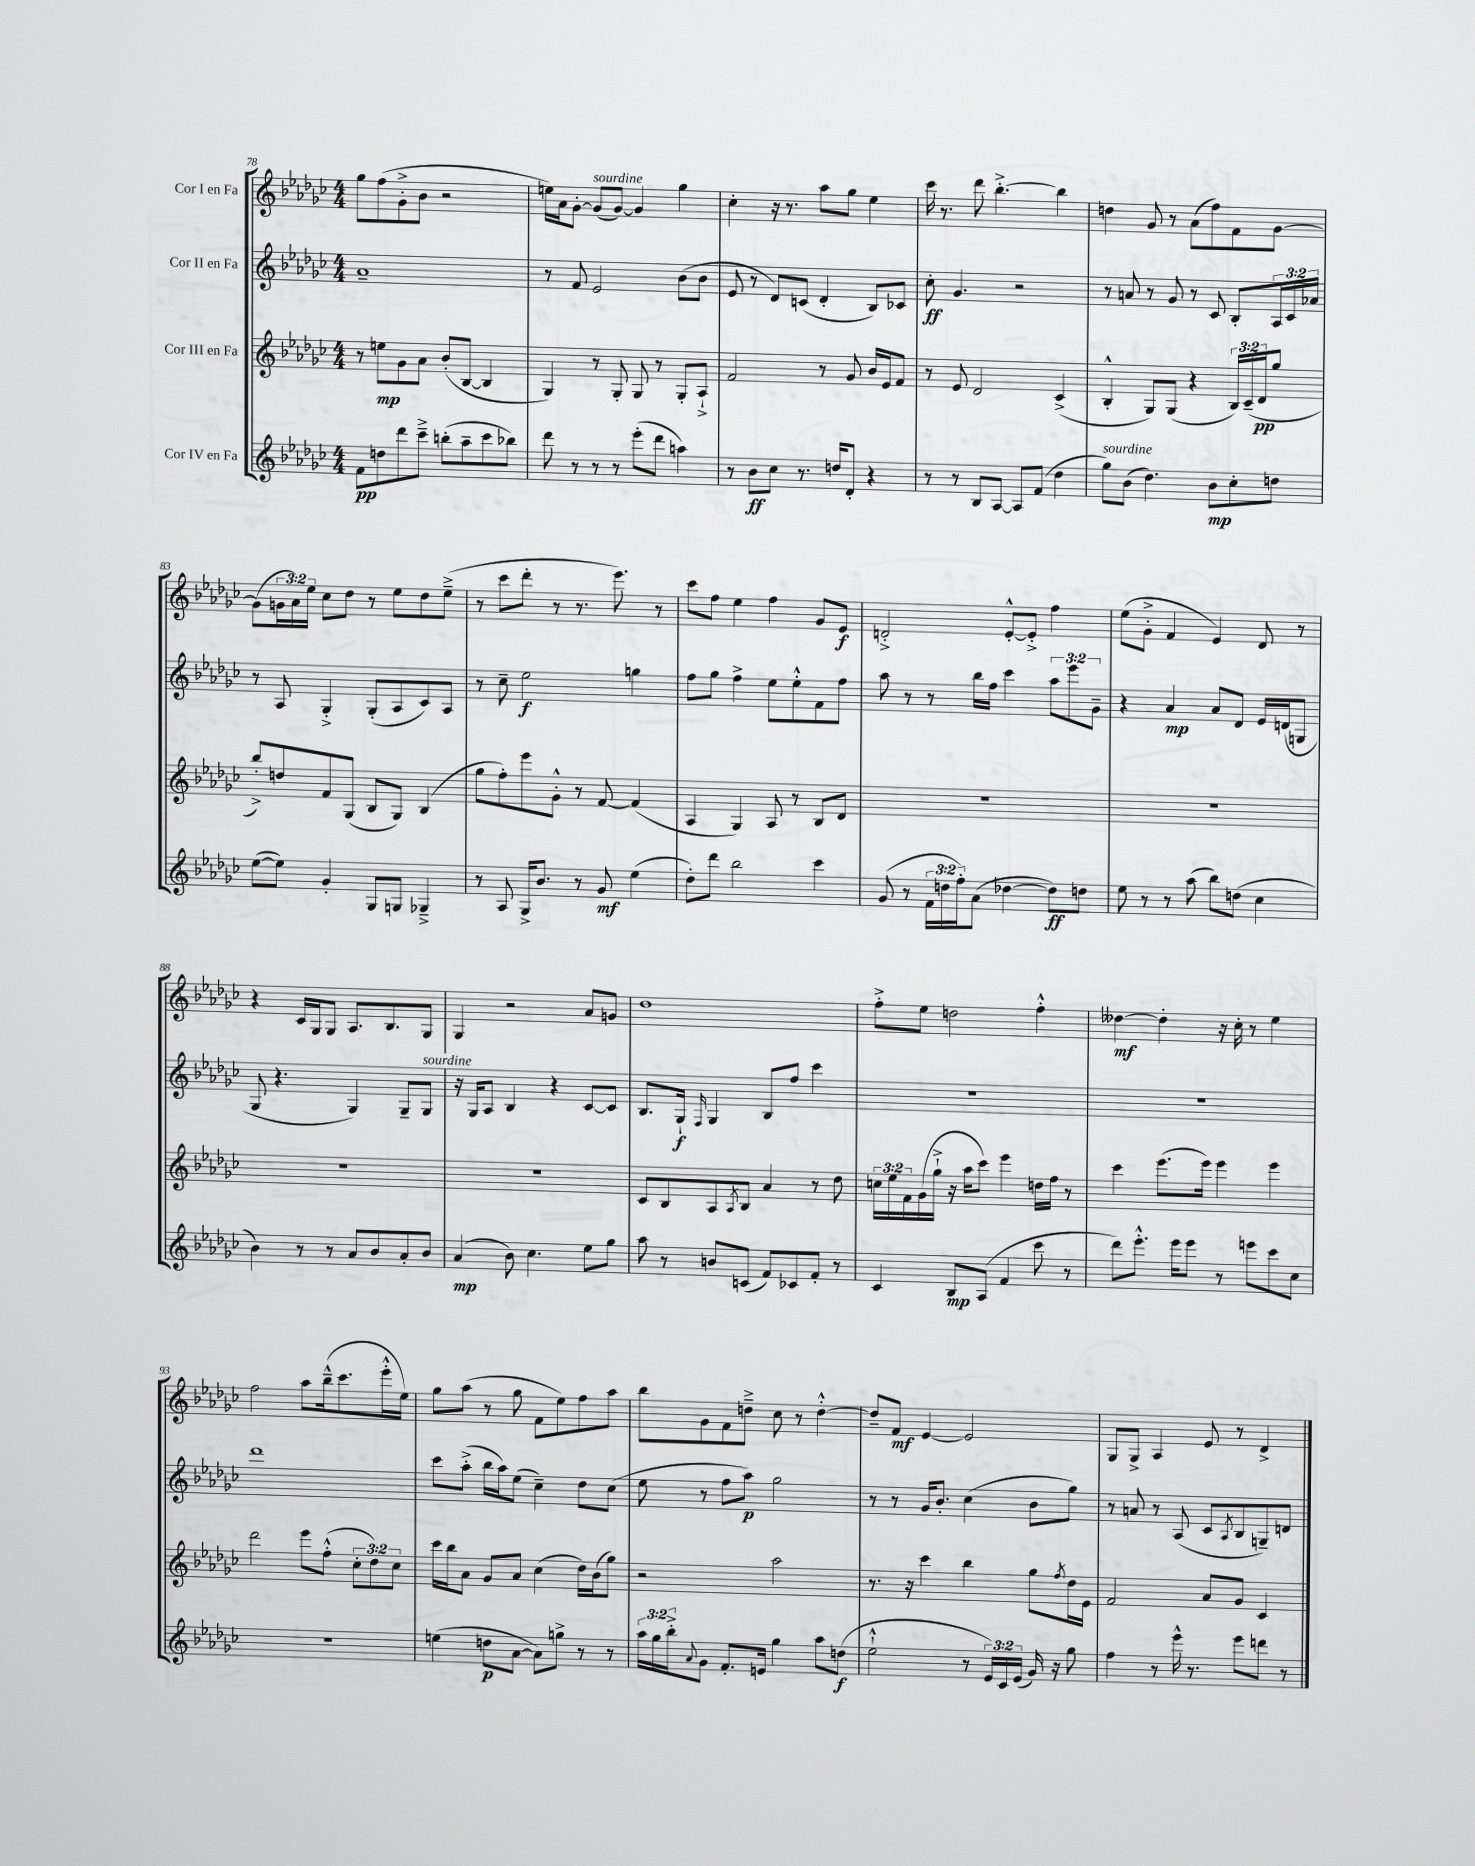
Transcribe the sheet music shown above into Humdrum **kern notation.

**kern	**kern	**kern	**kern
*staff4	*staff3	*staff2	*staff1
*clefG2	*clefG2	*clefG2	*clefG2
*k[b-e-a-d-g-c-]	*k[b-e-a-d-g-c-]	*k[b-e-a-d-g-c-]	*k[b-e-a-d-g-c-]
*M4/4	*M4/4	*M4/4	*M4/4
8f\L	8r	1a-~	8gg-\L
8dd\	8ee\L	.	(8ff\
8ddd-\	8g-\	.	8g-'^\
8ccc-~^\J	8a-\J	.	8b-\J
(8bb'\L	(8b-'/L	.	2r
8aa-~\	[8B-/J	.	.
8ccc-\	4B-/]	.	.
8bb-\J)	.	.	.
=	=	=	=
8ddd-\	4G-/)	8r	16ee\LL)
.	.	.	16a-\J
8r	.	8f/	[8g-'\J
8r	8r	2e-/	(8g-/]L
8r	8G-'/	.	[8g-/J)
(8eee-'\L	8G-/	.	4g-/]
8ddd-\J	8r	.	.
4aa\)	8G-'/L	(8b-\L	4gg-\
.	8A-`^/J	8b-\J	.
=	=	=	=
8r	2f/	8e-/	4cc-'\
8b-\L	.	8r	.
8cc-\J	.	8d-/L)	16r
.	.	.	8.r
8.r	.	(8c/J	.
.	8r	4d-'/	8aa-\L
16dd/LK	.	.	.
8d-'/J	8g-/	.	8gg-\J
4r	16b-/LL	8B-/L)	4ee-\
.	16e-/J	.	.
.	8f/J	8c-/J	.
=	=	=	=
8r	8r	8cc-'\	16ccc-\
.	.	.	8.r
8r	8e-/	4.g-/	.
8B-/L	2d-/	.	8ddd-\
[8A-/J	.	.	[4.bb-'^\
8A-/]L	.	2r	.
(8f/J	.	.	.
4dd-\	(4c-^/	.	4bb-\]
=	=	=	=
8gg-\L)	4B-'^^/	8r	4dd\
(8b-\J	.	8a/	.
4.dd-\)	8G-/L)	8r	8g-/
.	(8G-/J	8g-/	8r
.	4r	8r	(8a-\L
8b-\L	.	8c-/	8ff\)
8cc-'\	24B-/LL)	8B-'/L	8f\
.	(24c-~/	.	.
.	24d-/J	.	.
8dd\J	8gg-/J	24A-/L	[8g-\J
.	.	24c-/	.
.	.	24a-/JJ	.
=	=	=	=
([8ee-\L	8bb-'^/L)	8r	(8g-\]L
8ee-\]J)	8dd/	8A-/	24g\L
.	.	.	24a-\)
.	.	.	24ee-\JJ
4g-'/	8f/	4G-'^/	8cc-\L
.	(8G-/J	.	8dd-\J
8G-/L	8B-/L	(8G-'/L	8r
8G/J	8G-/J)	8A-/	8ee-\L
4G-~^/	(4B-/	8c-/)	8dd-\
.	.	8A-/J	(8ee-~^\J
=	=	=	=
8r	8gg-\L	8r	8r
8A-/	8ff'\)	8cc-~\	8ccc-\L
16G-^/LK	8eee-\	2ee-\	8ddd-'\J
8.b-/J	.	.	.
.	8g-'^^\J	.	8r
8r	8r	.	8.r
8g-/	[8f/	.	.
.	.	.	8.eee-\)
(4ee-\	(4f/]	4gg\	.
.	.	.	8r
=	=	=	=
8dd-'\L)	4A-/	8ff\L	8ccc-\L
8ddd-\J	.	8gg-\J	8ff\J
2bb-\	4G-/)	4ff^\	4ee-\
.	8A-/	8ee-\L	4ff\
.	8r	8ee-'^^\	.
4ccc-\	8B-/L	8f\	8g-/L
.	8d-/J	8ff\J	8e-/J
=	=	=	=
(8g-/	1r	8aa-\	2d'^/
8r	.	8r	.
24f\LL	.	8r	.
24dd\	.	.	.
24ff'\J)	.	.	.
(8a-\J	.	16bb-\LL	.
.	.	16ff\JJ	.
[4dd-\	.	4ccc-\	[8e-'^^/L
.	.	.	8e-'^/]J
8dd-\]L)	.	12aa-\L	4ff\
.	.	12eee-\	.
8dd\J	.	.	.
.	.	12g-~\J	.
=	=	=	=
8ee-\	1r	4r	(8ee-\L
8r	.	.	8g-'^\J
8r	.	4a-/	4f/
(8aa-\	.	.	.
8bb-\L)	.	8a-/L	4e-/)
(8dd\J	.	8d-/J	.
4cc-\	.	16e-/LL	8d-/
.	.	(16d/J	.
.	.	8G/J	8r
=	=	=	=
4b-\)	1r	8G-/	4r
.	.	4.r	.
8r	.	.	16c-/LL
.	.	.	16G-/J
8r	.	.	8G-/J
8a-/L	.	4G-/)	8.A-/L
8b-/	.	.	.
.	.	.	8.B-/
8a-'/	.	8G-~/L	.
8b-/J	.	8G-/J	8G-/J
=	=	=	=
(4a-/	1r	16r	4G-/
.	.	16G-/LK	.
.	.	8A-/J	.
8b-\)	.	4B-/	2r
4.cc-\	.	.	.
.	.	4r	.
8ee-\L	.	[8c-/L	8a-/L
8gg-\J	.	8c-/]J	8g/J
=	=	=	=
8aa-\	8c-/L	8.B-/L	1dd-
8r	8B-/	.	.
.	.	16G-`/Jk	.
.	.	16qqF/	.
8b/L	8A-/	4G-/	.
.	8qA-/	.	.
(8c/J	8B-/J	.	.
8f/L)	4a-/	8B-/L	.
8c-/	.	8ff/J	.
8f'/J	8r	4ccc-\	.
8r	8dd-\	.	.
=	=	=	=
4c-/	24cc\LL	1r	8ff'^\L
.	24ee-\	.	.
.	24f\	.	.
.	(16g-\	.	8ee-\J
.	16gg-`^\JJ	.	.
8B-/L	16r	.	2dd\
.	16aa-\LK	.	.
(8A-/J	8ccc-\J)	.	.
4f/	4eee-\	.	.
8ccc-\	16dd\LL	.	4ff'^^\
.	16ff\JJ	.	.
8r	8r	.	.
=	=	=	=
8ddd-\L)	4ccc-\	1r	[4dd--\
8.eee-'^^\J	.	.	.
.	(8.eee-\L	.	4dd--'\]
16eee-\LK	.	.	.
8eee-\J	.	.	.
.	16eee-\Jk)	.	.
8r	4eee-\	.	16r
.	.	.	16cc-'\
8eee\L	.	.	8r
8ccc-\	4eee-\	.	4ee-\
8cc-\J	.	.	.
=	=	=	=
1r	2ddd-\	1ddd-	2ff\
.	8eee-\L	.	8aa-\L
.	(8ff'^^\J	.	(16bb-~^^\k
.	.	.	8.ccc-\
.	12cc-'\L	.	.
.	12dd-\)	.	.
.	.	.	16eee-'^^\L
.	12cc-\J	.	.
.	.	.	16ee-\JJ)
=	=	=	=
(4ee\	16ccc-\LL	8ccc-\L	8gg-\L
.	16bb-\J	.	.
.	8a-\J	(8aa-'^\J	(8aa-\J
8dd\L	8g-/L	16bb-\LL	8r
.	.	16aa-\J)	.
[8a-\J	8a-/J	(8ee-\J	8gg-\
8a-\]L)	(4cc-\	4cc-~\)	8f\L
8gg^\J	.	.	8ee-\)
8r	16dd-\LL)	8dd-\L	8ff\
.	(16b-\J	.	.
8r	8gg-\J)	(8cc-\J	8aa-\J
=	=	=	=
24aa-\LL	2r	8ee-\	8bb-\L
24gg-\	.	.	.
24bb-'^\J	.	.	.
8qqa-/	.	.	.
8g-\J	.	8r	8g-\
8.f'/L	.	8ff\L	8f\
.	.	8aa-\J)	8dd~^\J
16e/Jk	.	.	.
4gg-\	2aa-\	2gg-\	8cc-\
.	.	.	8r
8aa-\L	.	.	[4dd'^^\
(8dd\J	.	.	.
=	=	=	=
2ee-`^^\	8.r	8r	8dd~/]L
.	.	8r	8f/J
.	16r	.	.
.	4ccc-\	16g-/LK	[4e-/
.	.	8.b-'/J	.
8r	4bb-\	(4cc-\	2e-/]
24e-/LL)	.	.	.
24c-/	.	.	.
(24e-/JJ	.	.	.
16g-/)	8gg-\L	8b-\L	.
16r	.	.	.
.	8qff/	.	.
8gg-\	16dd-\L	8gg-\J)	.
.	16e-\JJ	.	.
=	=	=	=
4ff\	2f/	8r	8G-/L
.	.	8a/	8G-^/J
8r	.	8r	4A-/
16eee-^^\	.	(8A-/	.
8.r	.	.	.
.	8a-/L	8c-/L	8e-/
.	.	8qA-/	.
8eee-\L	8g-/J	8B-/	8r
8ddd\J	4c-/	8G~/)	4d-^/
8r	.	8d/J	.
==	==	==	==
*-	*-	*-	*-
